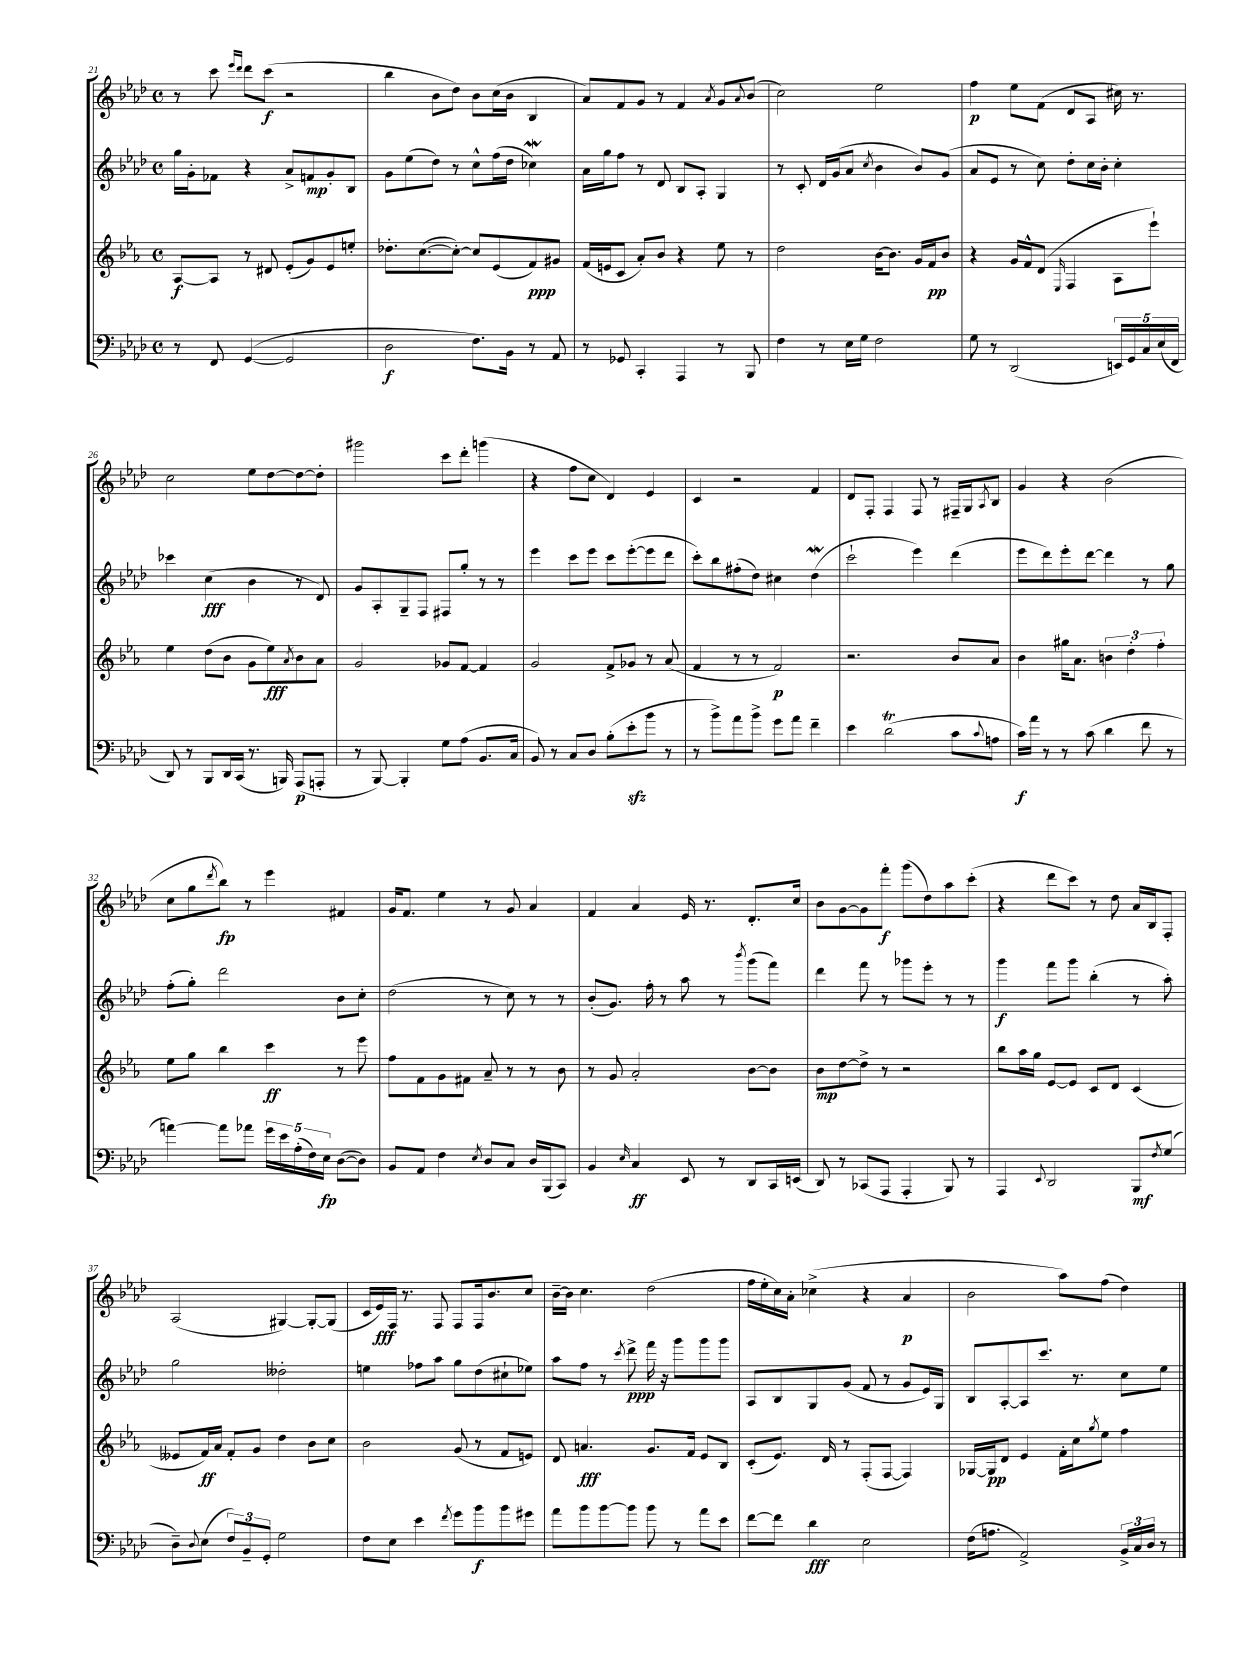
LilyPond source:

<<
\new StaffGroup <<
\new Staff = "s0" {
    \clef treble \key aes \major \defaultTimeSignature \time 4/4
    r8 c'''8 \grace { ees'''16 des'''16 } des'''8 c'''8\f( r2 |
    bes''4 bes'8 des''8) bes'8 c''16( bes'16 bes4 |
    aes'8) f'8 g'8 r8 f'4 \acciaccatura { aes'8 } g'8 \appoggiatura { aes'8 } bes'8( |
    c''2) ees''2 |
    f''4\p ees''8 f'8( des'8 aes8 cis''16) r8. |
    c''2 ees''8 des''8~ des''8~ des''8-. |
    gis'''2 c'''8 des'''8-. g'''4( |
    r4 f''8 c''8 des'4) ees'4 |
    c'4 r2 f'4 |
    des'8 f8-. f4 f8 r8 fis16-- g16 \acciaccatura { aes8 } bes8 |
    g'4 r4 bes'2( |
    c''8 g''8 \acciaccatura { des'''8 } bes''8\fp) r8 ees'''4 fis'4 |
    g'16 f'8. ees''4 r8 g'8 aes'4 |
    f'4 aes'4 ees'16 r8. des'8.-. c''16 |
    bes'8 g'8~ g'8 f'''8-.\f g'''8( des''8) aes''8 c'''8-.( |
    r4 des'''8 c'''8) r8 des''8 aes'16 bes16 f8-. |
    aes2( gis4~) gis8~-. gis8( |
    c'16 ees'16\fff) f16 r8. f8 f8 f16 bes'8. c''8 |
    bes'16~-- bes'16 c''4. des''2( |
    f''16 ees''16-. c''16) aes'16-. ces''4->( r4 aes'4\p |
    bes'2 aes''8) f''8( des''4) \bar "|." |
}
\new Staff = "s1" {
    \clef treble \key aes \major \defaultTimeSignature \time 4/4
    g''16 g'16-. fes'8 r4 aes'8-> f'8\mp g'8-. bes8 |
    g'8 ees''8( des''8) r8 c''8-^ f''16( des''16 ces''4\mordent) |
    aes'16 g''16 f''8 r8 des'8 bes8 aes8-. g4 |
    r8 c'8-. des'16 g'16( aes'8 \acciaccatura { c''8 } bes'4 bes'8) g'8( |
    aes'8 ees'8 r8 c''8) des''8-. c''16 bes'16-. c''4-. |
    ces'''4 c''4\fff( bes'4 r8 des'8) |
    g'8 aes8-. g8-- f8 fis8 g''8-. r8 r8 |
    ees'''4 c'''8 ees'''8 c'''8 ees'''8~-.( ees'''8 des'''8 |
    c'''8-.) bes''8 fis''8-.( des''8) cis''4 des''4\mordent( |
    c'''2-! ees'''4) des'''4( |
    ees'''8 des'''8) ees'''8-. des'''8~ des'''4 r8 g''8 |
    f''8-.( g''8-.) des'''2 bes'8 c''8-. |
    des''2( r8 c''8) r8 r8 |
    bes'8-.( g'8.) f''16-. r8 aes''8 r8 \acciaccatura { bes'''8 } g'''8( f'''8) |
    des'''4 f'''8 r8 ges'''8 ees'''8-. r8 r8 |
    g'''4\f f'''8 g'''8 bes''4-.( r8 aes''8-.) |
    g''2 deses''2-. |
    e''4 fes''8 aes''8 g''8 des''8( cis''8-! ees''8) |
    aes''8 f''8 r8 \acciaccatura { c'''8 } des'''8->\ppp f'''16 r16 g'''8 g'''8 g'''8 |
    aes8 bes8 g8 g'8( f'8 r8 g'8 ees'16) g16 |
    bes8 aes8~-. aes8 c'''8. r8. c''8 ees''8 \bar "|." |
}
\new Staff = "s2" {
    \clef treble \key ees \major \defaultTimeSignature \time 4/4
    aes8~\f aes8 r8 dis'8 ees'8-.( g'8) ees'8 e''8-. |
    des''8.-. c''8.~( c''8~-.) c''8 ees'8( f'8\ppp) gis'8 |
    f'16( e'16 c'8 aes'8-.) bes'8 r4 ees''8 r8 |
    d''2 bes'16~ bes'8. g'16 f'16\pp bes'8 |
    r4 g'16 f'16-^ d'8( \grace { ees16 } f4 aes8 ees'''8-!) |
    ees''4 d''8( bes'8 g'8 ees''8\fff) \acciaccatura { aes'8 } bes'8 aes'8 |
    g'2 ges'8 f'8~ f'4 |
    g'2 f'8-> ges'8 r8 aes'8( |
    f'4 r8 r8 f'2\p) |
    r2. bes'8 aes'8 |
    bes'4 gis''16 aes'8. \tuplet 3/2 { b'4 d''4-. f''4-. } |
    ees''8 g''8 bes''4 c'''4\ff r8 ees'''8 |
    f''8 f'8 g'8 fis'8 aes'8-- r8 r8 bes'8 |
    r8 g'8 aes'2-. bes'8~ bes'8 |
    bes'8\mp d''8~ d''8-> r8 r2 |
    bes''8 aes''16 g''16 ees'8~ ees'8 c'8 d'8 c'4( |
    eeses'8 f'16\ff) aes'16 f'8-. g'8 d''4 bes'8 c''8 |
    bes'2 g'8( r8 f'8 e'8) |
    d'8 a'4.\fff g'8. f'16 ees'8 bes8 |
    c'8-.( ees'8.) d'16 r8 f8-.( f8~ f4) |
    ges16~ ges16\pp d'8 ees'4 f'16-. c''16 \acciaccatura { g''8 } ees''8 f''4 \bar "|." |
}
\new Staff = "s3" {
    \clef bass \key aes \major \defaultTimeSignature \time 4/4
    r8 f,8 g,4~( g,2 |
    des2\f f8.) bes,16 r8 aes,8 |
    r8 ges,8 c,4-. aes,,4 r8 bes,,8 |
    f4 r8 ees16 g16 f2 |
    g8 r8 des,2( \tuplet 5/4 { e,16) g,16 c16 ees16( f,16 } |
    des,8) r8 bes,,8 des,16 c,16( r8. b,,16) aes,,8\p( a,,8-. |
    r8 bes,,8~) bes,,4-. g8 aes8( bes,8. c16 |
    bes,8) r8 c8 des8 bes8-.( ees'8-.\sfz bes'8 r8 |
    r8 bes'8->) aes'8 bes'8-> g'8 aes'8 f'4-- |
    ees'4 des'2\trill( c'8 \appoggiatura { c'8 } a8 |
    c'16\f) aes'16 r8 r8 c'8( des'4 f'8 r8 |
    a'4~) a'8 aes'8 \tuplet 5/4 { g'16 ees'16 aes16-.( f16) ees16\fp } des8~( des8) |
    bes,8 aes,8 f4 \acciaccatura { ees8 } des8 c8 des16 bes,,16( c,8) |
    bes,4 \grace { ees16 } c4\ff ees,8 r8 des,8 c,16 e,16( |
    des,8) r8 ces,8( aes,,8 aes,,4-. bes,,8) r8 |
    aes,,4 \appoggiatura { ees,8 } des,2 bes,,8\mf \acciaccatura { f8 } g8( |
    des8--) \appoggiatura { des8 } ees8( \tuplet 3/2 { f8) bes,8-- g,8-. } g2 |
    f8 ees8 ees'4 \acciaccatura { f'8 } g'8 bes'8\f bes'8 gis'8 |
    aes'8 bes'8 bes'8~ bes'8 bes'8 r8 aes'8 ees'8 |
    f'8~ f'8 des'4\fff ees2 |
    f16( a8. aes,2->) \tuplet 3/2 { bes,16-> c16 des16 } r8 \bar "|." |
}
>>
>>
\layout { \context { \Score currentBarNumber = #21 } }
